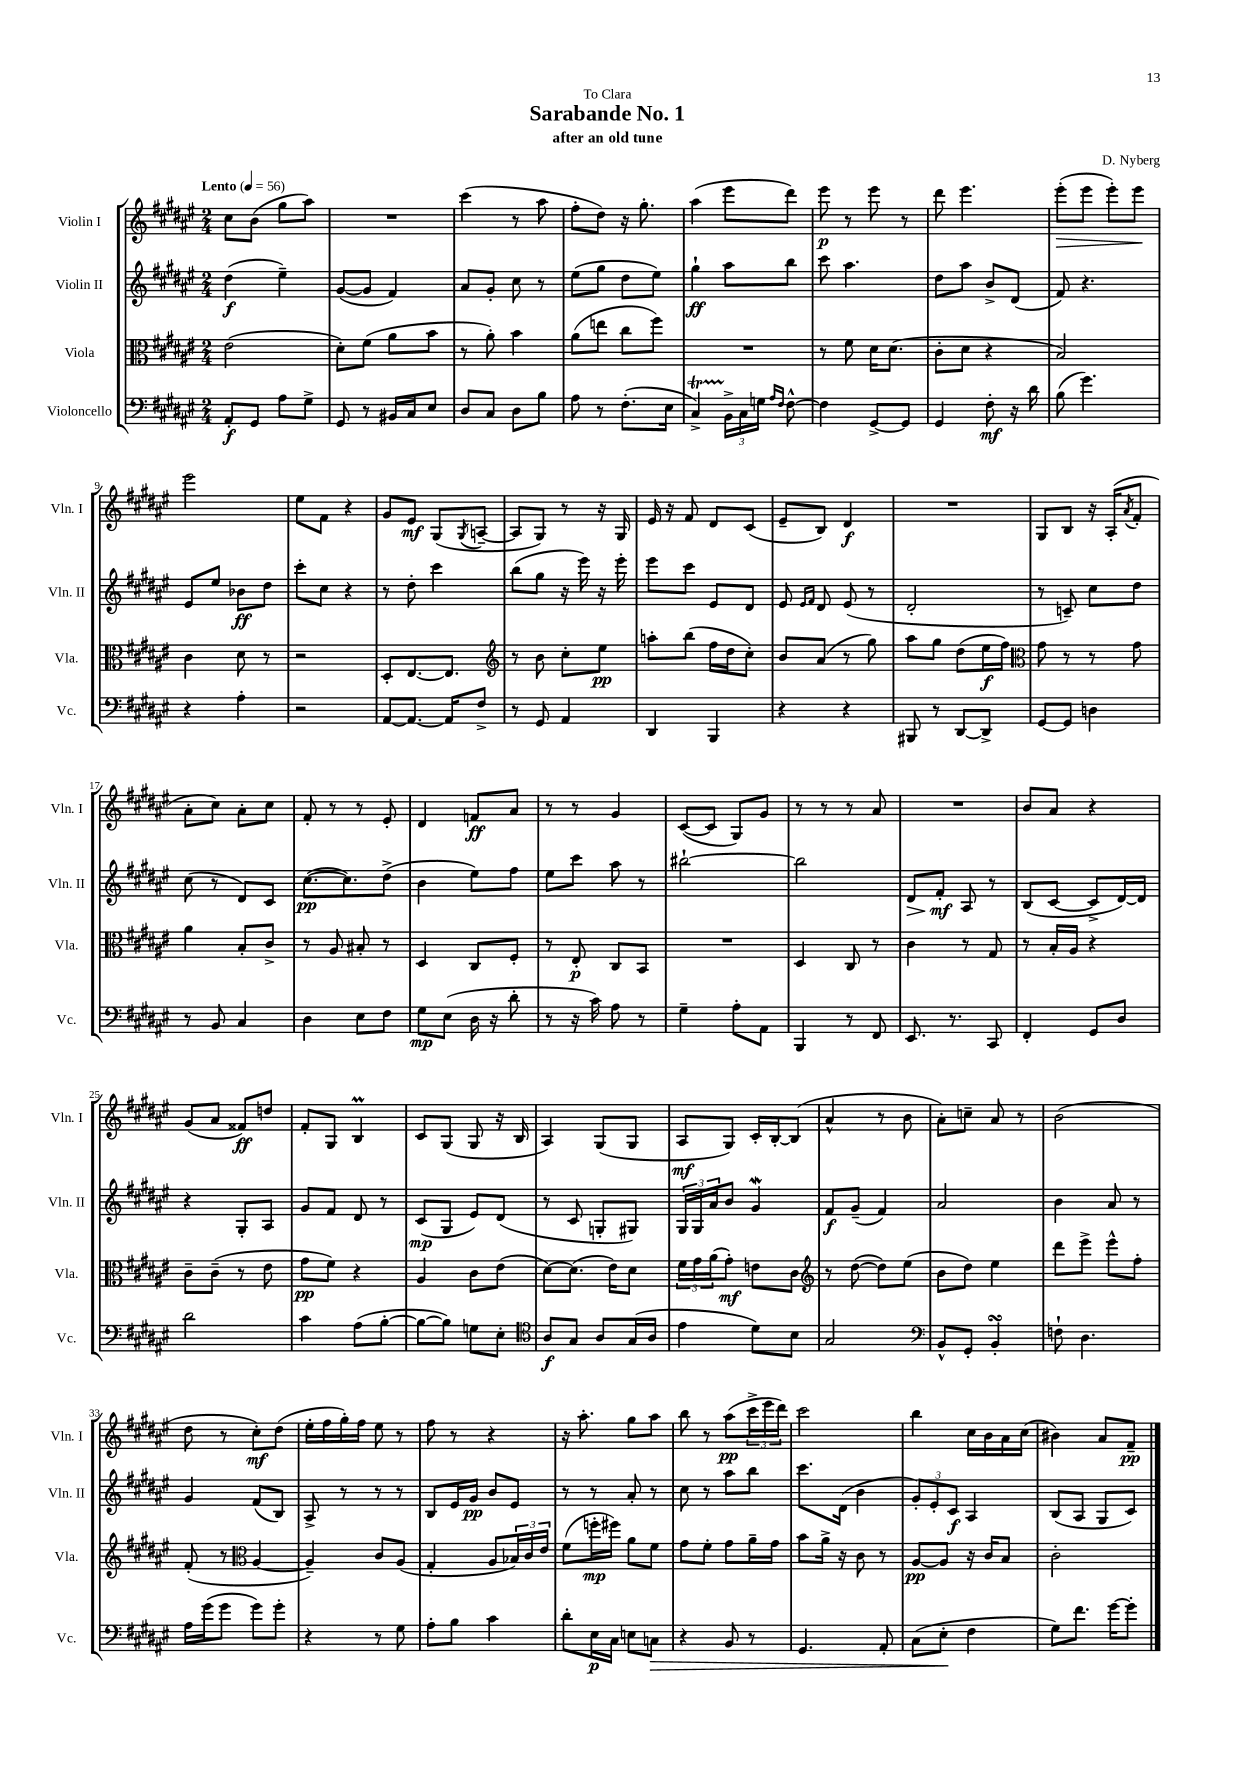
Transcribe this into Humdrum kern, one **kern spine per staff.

**kern	**dynam	**kern	**dynam	**kern	**dynam	**kern	**dynam
*part4	*part4	*part3	*part3	*part2	*part2	*part1	*part1
*staff4	*staff4	*staff3	*staff3	*staff2	*staff2	*staff1	*staff1
*I"Violoncello	*	*I"Viola	*	*I"Violin II	*	*I"Violin I	*
*I'Vc.	*	*I'Vla.	*	*I'Vln. II	*	*I'Vln. I	*
*clefF4	*	*clefC3	*	*clefG2	*	*clefG2	*
*k[f#c#g#d#a#e#]	*	*k[f#c#g#d#a#e#]	*	*k[f#c#g#d#a#e#]	*	*k[f#c#g#d#a#e#]	*
*M2/4	*	*M2/4	*	*M2/4	*	*M2/4	*
*MM56	*	*MM56	*	*MM56	*	*MM56	*
=1	=1	=1	=1	=1	=1	=1	=1
!	!	!	!	!	!	!LO:TX:a:B:t=Lento	!
8AA#'/L	f	(2e#\	.	(4dd#\	f	8cc#\L	.
8GG#/J	.	.	.	.	.	(8b\J	.
8A#\L	.	.	.	4ee#~\)	.	8gg#\L	.
8G#^\J	.	.	.	.	.	8aa#\J)	.
=2	=2	=2	=2	=2	=2	=2	=2
8GG#/	.	8d#'\L)	.	([8g#/L	.	2r	.
8r	.	(8f#\J	.	8g#/J]	.	.	.
16BB#X/LL	.	8a#\L	.	4f#/)	.	.	.
16C#/J	.	.	.	.	.	.	.
8E#/J	.	8b\J	.	.	.	.	.
=3	=3	=3	=3	=3	=3	=3	=3
8D#/L	.	8r	.	8a#/L	.	(4ccc#\	.
8C#/J	.	8a#'\)	.	8g#'/J	.	.	.
8D#\L	.	4b\	.	8cc#\	.	8r	.
8B\J	.	.	.	8r	.	8aa#\	.
=4	=4	=4	=4	=4	=4	=4	=4
8A#\	.	(8a#\L	.	(8ee#\L	.	8ff#'\L	.
8r	.	8een\J	.	8gg#\J	.	8dd#\J)	.
(8.F#'\L	.	8cc#\L	.	8dd#\L	.	16r	.
.	.	.	.	.	.	8.gg#'\	.
.	.	8ff#\J)	.	8ee#\J)	.	.	.
16E#\Jk	.	.	.	.	.	.	.
=5	=5	=5	=5	=5	=5	=5	=5
4C#T^/)	.	2r	.	4gg#`\	ff	(4aa#\	.
24BB^\LL	.	.	.	8aa#\L	.	8eee#\L	.
24C#\	.	.	.	.	.	.	.
24Gn\JJ	.	.	.	.	.	.	.
16qqA#/LL	.	.	.	.	.	.	.
16qqF#/JJ	.	.	.	.	.	.	.
[8F#^^\	.	.	.	8bb\J	.	8ddd#\J)	.
=6	=6	=6	=6	=6	=6	=6	=6
4F#\]	.	8r	.	8ccc#\	.	8eee#\	p
.	.	8f#\	.	4.aa#\	.	8r	.
[8GG#^/L	.	16d#\KL	.	.	.	8eee#\	.
.	.	(8.d#\J	.	.	.	.	.
8GG#/J]	.	.	.	.	.	8r	.
=7	=7	=7	=7	=7	=7	=7	=7
4GG#/	.	8c#'\L	.	8dd#\L	.	8ddd#\	.
.	.	8d#\J	.	8aa#\J	.	4.eee#\	.
8F#'\	mf	4r	.	8b^/L	.	.	.
16r	.	.	.	(8d#/J	.	.	.
16d#\	.	.	.	.	.	.	.
=8	=8	=8	=8	=8	=8	=8	=8
!	!	!	!	!	!	!	!LO:HP:b
(8B\	.	2B/)	.	8f#/)	.	(8eee#'\L	>
4.g#\)	.	.	.	4.r	.	8eee#\J	.
.	.	.	.	.	.	8eee#'\L)	.
.	.	.	.	.	.	8eee#\J	.
.	.	.	.	.	.	.	]
!!LO:LB:g=z
=9	=9	=9	=9	=9	=9	=9	=9
4r	.	4c#\	.	8e#/L	.	2eee#\	.
.	.	.	.	8ee#/J	.	.	.
4A#'\	.	8d#\	.	8b-X\L	ff	.	.
.	.	8r	.	8dd#\J	.	.	.
=10	=10	=10	=10	=10	=10	=10	=10
2r	.	2r	.	8ccc#'\L	.	8ee#\L	.
.	.	.	.	8cc#\J	.	8f#\J	.
.	.	.	.	4r	.	4r	.
=11	=11	=11	=11	=11	=11	=11	=11
[8AA#/L	.	8D#'/L	.	8r	.	8g#/L	.
8.AA#/J_	.	[8.E#/	.	8dd#'\	.	8e#/J	mf
.	.	.	.	4ccc#\	.	(8G#/L	.
16AA#/KL]	.	8.E#/J]	.	.	.	.	.
.	.	.	.	.	.	8qG#/	.
8F#^/J	.	.	.	.	.	[8An~/J	.
=12	=12	=12	=12	=12	=12	=12	=12
*	*	*clefG2	*	*	*	*	*
8r	.	8r	.	(8bb\L	.	8A/L]	.
8GG#/	.	8b\	.	8gg#\J	.	8G#/J)	.
4AA#/	.	8cc#'\L	.	16r	.	8r	.
.	.	.	.	16eee#\)	.	.	.
.	.	8ee#\J	pp	16r	.	16r	.
.	.	.	.	16eee#'\	.	16G#/	.
=13	=13	=13	=13	=13	=13	=13	=13
4DD#/	.	8aan'\L	.	8eee#\L	.	16e#/	.
.	.	.	.	.	.	16r	.
.	.	(8bb\J	.	8ccc#\J	.	8f#/	.
4BBB/	.	16ff#\LL	.	8e#/L	.	8d#/L	.
.	.	16dd#\J	.	.	.	.	.
.	.	8cc#'\J)	.	8d#/J	.	(8c#/J	.
=14	=14	=14	=14	=14	=14	=14	=14
4r	.	8b/L	.	8e#/	.	8e#~/L	.
.	.	.	.	16qqe#/LL	.	.	.
.	.	.	.	16qqf#/JJ	.	.	.
.	.	(8a#/J	.	8d#/	.	8B/J)	.
4r	.	8r	.	(8e#/	.	4d#/	f
.	.	8gg#\)	.	8r	.	.	.
=15	=15	=15	=15	=15	=15	=15	=15
8BBB#X/	.	8aa#\L	.	2d#'/	.	2r	.
8r	.	8gg#\J	.	.	.	.	.
[8DD#/L	.	(8dd#\L	.	.	.	.	.
8DD#^/J]	.	16ee#\L	f	.	.	.	.
.	.	16ff#\JJ)	.	.	.	.	.
=16	=16	=16	=16	=16	=16	=16	=16
*	*	*clefC3	*	*	*	*	*
[8GG#/L	.	8g#\	.	8r	.	8G#/L	.
8GG#/J]	.	8r	.	8cn~/)	.	8B/J	.
4Dn\	.	8r	.	8cc#\L	.	16r	.
.	.	.	.	.	.	(16A#'/KL	.
.	.	.	.	.	.	8qa#/	.
.	.	8g#\	.	8dd#\J	.	8f#'/J	.
!!LO:LB:g=z
=17	=17	=17	=17	=17	=17	=17	=17
8r	.	4a#\	.	(8cc#\	.	8a#'\L	.
8BB/	.	.	.	8r	.	8cc#\J)	.
4C#/	.	8B'/L	.	8d#/L)	.	8a#'\L	.
.	.	8c#^/J	.	8c#/J	.	8cc#\J	.
=18	=18	=18	=18	=18	=18	=18	=18
4D#\	.	8r	.	([8.cc#\L	pp	8f#'/	.
.	.	8A#/	.	.	.	8r	.
.	.	.	.	8.cc#\])	.	.	.
8E#\L	.	8B#X'/	.	.	.	8r	.
8F#\J	.	8r	.	(8dd#^\J	.	8e#'/	.
=19	=19	=19	=19	=19	=19	=19	=19
8G#\L	mp	4D#/	.	4b\	.	4d#/	.
(8E#\J	.	.	.	.	.	.	.
16D#\	.	8C#/L	.	8ee#\L)	.	8fn/L	ff
16r	.	.	.	.	.	.	.
8d#'\	.	8F#'/J	.	8ff#\J	.	8a#/J	.
=20	=20	=20	=20	=20	=20	=20	=20
8r	.	8r	.	8ee#\L	.	8r	.
16r	.	8E#'/	p	8ccc#\J	.	8r	.
16c#\)	.	.	.	.	.	.	.
8A#\	.	8C#/L	.	8aa#\	.	4g#/	.
8r	.	8BB/J	.	8r	.	.	.
=21	=21	=21	=21	=21	=21	=21	=21
4G#~\	.	2r	.	[2bb#X`\	.	([8c#/L	.
.	.	.	.	.	.	8c#/J]	.
8A#'\L	.	.	.	.	.	8G#/L)	.
8AA#\J	.	.	.	.	.	8g#/J	.
=22	=22	=22	=22	=22	=22	=22	=22
4BBB/	.	4D#/	.	2bb#\]	.	8r	.
.	.	.	.	.	.	8r	.
8r	.	8C#/	.	.	.	8r	.
8FF#/	.	8r	.	.	.	8a#/	.
=23	=23	=23	=23	=23	=23	=23	=23
!	!	!	!	!	!LO:HP:b	!	!
8.EE#/	.	4c#\	.	8d#/L	>	2r	.
.	.	.	.	8f#'/J	mf	.	.
8.r	.	.	.	.	.	.	.
.	.	8r	.	8A#/	]	.	.
8CC#/	.	8G#/	.	8r	.	.	.
=24	=24	=24	=24	=24	=24	=24	=24
4FF#'/	.	8r	.	(8B/L	.	8b/L	.
.	.	16B'/LL	.	[8c#/J	.	8a#/J	.
.	.	16A#/JJ	.	.	.	.	.
8GG#/L	.	4r	.	8c#^/L]	.	4r	.
8D#/J	.	.	.	[16d#/L)	.	.	.
.	.	.	.	16d#/JJ]	.	.	.
!!LO:LB:g=z
=25	=25	=25	=25	=25	=25	=25	=25
2d#\	.	8c#~\L	.	4r	.	(8g#/L	.
.	.	(8c#~\J	.	.	.	8a#/J	.
.	.	8r	.	8G#'/L	.	8f##X/L)	ff
.	.	8e#\	.	8A#/J	.	8ddn/J	.
=26	=26	=26	=26	=26	=26	=26	=26
4c#\	.	8g#\L	pp	8g#/L	.	8f#'/L	.
.	.	8f#\J)	.	8f#/J	.	8G#/J	.
(8A#\L	.	4r	.	8d#/	.	4BM/	.
[8B'\J	.	.	.	8r	.	.	.
=27	=27	=27	=27	=27	=27	=27	=27
8B\L_	.	4A#/	.	(8c#/L	mp	8c#/L	.
8B\J])	.	.	.	8G#/J	.	(8G#/J	.
8Gn\L	.	8c#\L	.	8e#/L)	.	8G#/	.
8E#'\J	.	(8e#\J	.	(8d#/J	.	16r	.
.	.	.	.	.	.	16B/	.
=28	=28	=28	=28	=28	=28	=28	=28
*clefC4	*	*	*	*	*	*	*
8A#/L	f	[8d#\L)	.	8r	.	4A#/)	.
8G#/J	.	(8.d#\J]	.	8c#/	.	.	.
8A#/L	.	.	.	8Gn'/L	.	(8G#/L	.
.	.	16e#\KL)	.	.	.	.	.
(16G#/L	.	8d#\J	.	8G#X/J)	.	8G#/J	.
16A#/JJ	.	.	.	.	.	.	.
=29	=29	=29	=29	=29	=29	=29	=29
4e#\	.	24f#\LL	.	24G#/LL	.	8A#/L	mf
.	.	24g#\	.	24G#/	.	.	.
.	.	(24a#\J	.	24a#/J	.	.	.
.	.	8g#'\J)	mf	8b/J	.	8G#/J)	.
8d#\L)	.	8en\L	.	4g#W/	.	16c#'/LL	.
.	.	.	.	.	.	[16B'/J	.
8B\J	.	8c#\J	.	.	.	(8B/J]	.
=30	=30	=30	=30	=30	=30	=30	=30
*	*	*clefG2	*	*	*	*	*
2G#/	.	8r	.	8f#/L	f	4a#^^/	.
.	.	([8dd#\	.	(8g#~/J	.	.	.
.	.	8dd#\L])	.	4f#/)	.	8r	.
.	.	(8ee#\J	.	.	.	8b\	.
=31	=31	=31	=31	=31	=31	=31	=31
*clefF4	*	*	*	*	*	*	*
8BB^^/L	.	8b\L	.	2a#/	.	8a#'\L)	.
8GG#'/J	.	8dd#\J)	.	.	.	8ccn~\J	.
4BBsSSs'/	.	4ee#\	.	.	.	8a#/	.
.	.	.	.	.	.	8r	.
=32	=32	=32	=32	=32	=32	=32	=32
8Fn`\	.	8ddd#\L	.	4b\	.	(2b\	.
4.D#\	.	8eee#^\J	.	.	.	.	.
.	.	8eee#^^\L	.	8a#/	.	.	.
.	.	8ff#'\J	.	8r	.	.	.
!!LO:LB:g=z
=33	=33	=33	=33	=33	=33	=33	=33
16A#\LL	.	(8f#'/	.	4g#/	.	8dd#\	.
(16g#\J	.	.	.	.	.	.	.
8g#\J	.	8r	.	.	.	8r	.
*	*	*clefC3	*	*	*	*	*
8g#\L)	.	[4A#/	.	(8f#/L	.	8cc#'\L)	mf
8g#'\J	.	.	.	8B/J)	.	(8dd#\J	.
=34	=34	=34	=34	=34	=34	=34	=34
4r	.	4A#~/])	.	8A#^/	.	16ee#'\LL	.
.	.	.	.	.	.	16ff#\	.
.	.	.	.	8r	.	16gg#'\)	.
.	.	.	.	.	.	16ff#\JJ	.
8r	.	8c#/L	.	8r	.	8ee#\	.
8G#\	.	(8A#/J	.	8r	.	8r	.
=35	=35	=35	=35	=35	=35	=35	=35
8A#'\L	.	4G#'/	.	8B/L	.	8ff#\	.
8B\J	.	.	.	16e#/L	.	8r	.
.	.	.	.	16g#/JJ	pp	.	.
4c#\	.	8A#/L	.	8b/L	.	4r	.
.	.	24B-X/L)	.	8e#/J	.	.	.
.	.	24c#/	.	.	.	.	.
.	.	24e#/JJ	.	.	.	.	.
=36	=36	=36	=36	=36	=36	=36	=36
8d#'\L	.	(8f#\L	.	8r	.	16r	.
.	.	.	.	.	.	8.aa#'\	.
16E#\L	p	16ffn'\L	mp	8r	.	.	.
16C#\JJ	.	16ff#X\JJ)	.	.	.	.	.
8En\L	.	8a#\L	.	8a#'/	.	8gg#\L	.
!	!LO:HP:b	!	!	!	!	!	!
8Cn\J	>	8f#\J	.	8r	.	8aa#\J	.
=37	=37	=37	=37	=37	=37	=37	=37
4r	.	8g#\L	.	8cc#\	.	8bb\	.
.	.	8f#'\J	.	8r	.	8r	.
8BB/	.	8g#\L	.	8aa#\L	.	(8aa#\L	pp
8r	.	16a#~\L	.	8bb\J	.	24ccc#^\L	.
.	.	.	.	.	.	24eee#\	.
.	.	16g#\JJ	.	.	.	.	.
.	.	.	.	.	.	24ddd#\JJ)	.
=38	=38	=38	=38	=38	=38	=38	=38
4.GG#/	.	8b\L	.	8.ccc#\L	.	2ccc#\	.
.	.	16a#^\Jk	.	.	.	.	.
.	.	16r	.	(16d#\Jk	.	.	.
.	.	8c#\	.	4b\	.	.	.
8AA#'/	.	8r	.	.	.	.	.
=39	=39	=39	=39	=39	=39	=39	=39
(8C#\L	.	[8A#/L	pp	12g#'/L)	.	4bb\	.
.	.	.	.	12e#'/	.	.	.
8E#'\J	.	8A#/J]	.	.	.	.	.
.	.	.	.	12c#/J	f	.	.
4F#\	]	16r	.	4A#/	.	16cc#\LL	.
.	.	16c#/KL	.	.	.	16b\	.
.	.	8B/J	.	.	.	16a#\	.
.	.	.	.	.	.	(16cc#\JJ	.
=40	=40	=40	=40	=40	=40	=40	=40
8G#\L)	.	2c#'\	.	(8B/L	.	4b#X\)	.
8.f#\J	.	.	.	8A#/J	.	.	.
.	.	.	.	8G#/L	.	8a#/L	.
[16g#\KL	.	.	.	.	.	.	.
8g#'\J]	.	.	.	8c#/J)	.	8f#~/J	pp
==	==	==	==	==	==	==	==
*-	*-	*-	*-	*-	*-	*-	*-
